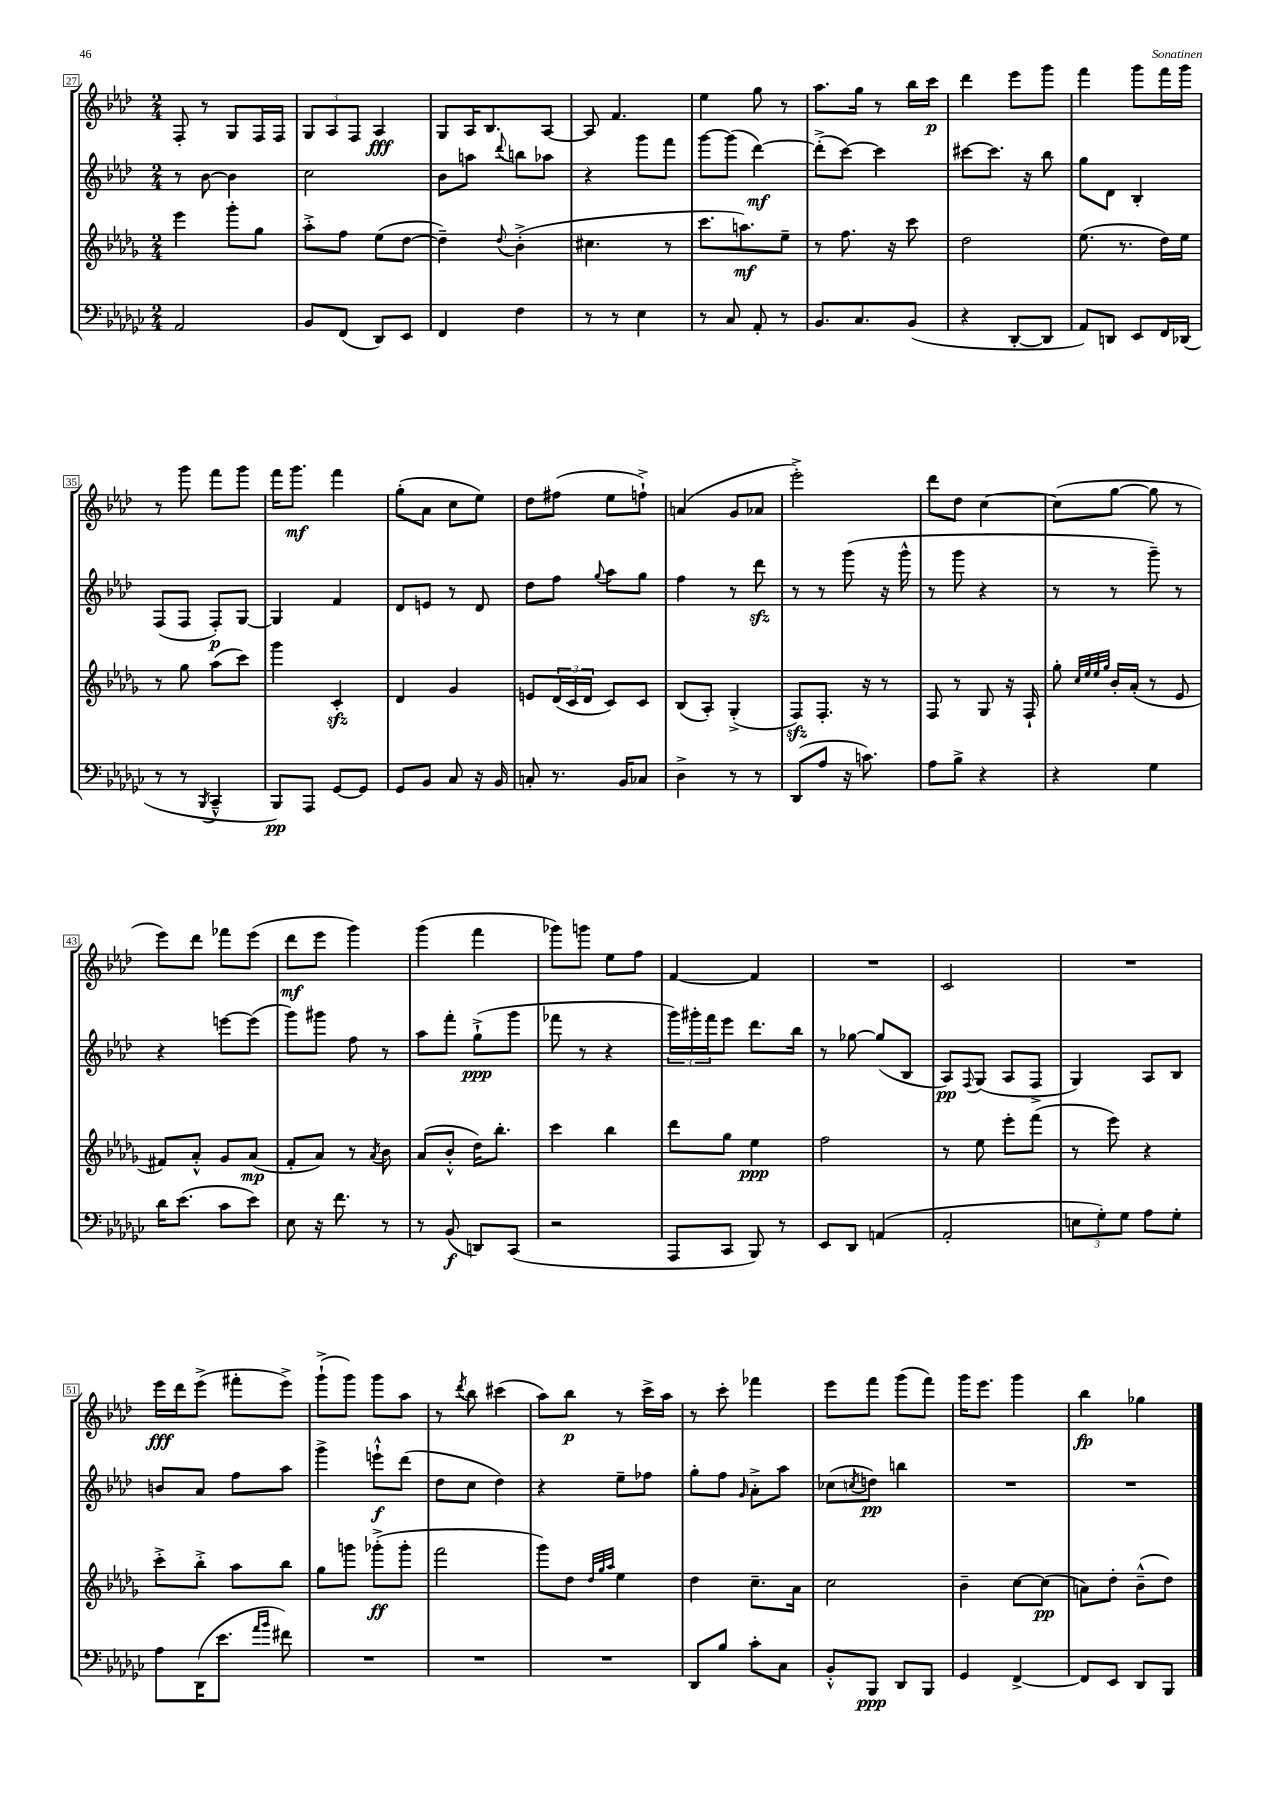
<<
\new StaffGroup <<
\new Staff = "s0" {
    \clef treble \key aes \major \numericTimeSignature \time 2/4
    f8-. r8 g8 f16 f16 |
    \tuplet 3/2 { g8 aes8 f8 } aes4\fff |
    g8 aes16 bes8. aes8~ |
    aes8 f'4. |
    ees''4 g''8 r8 |
    aes''8. g''16 r8 bes''16 c'''16\p |
    des'''4 ees'''8 g'''8 |
    f'''4 g'''8 f'''16 g'''16 |
    r8 g'''8 f'''8 g'''8 |
    f'''16 g'''8.\mf f'''4 |
    g''8-.( aes'8 c''8 ees''8) |
    des''8 fis''8( ees''8 f''8-!->) |
    a'4( g'8 aes'8 |
    ees'''2-.->) |
    des'''8 des''8 c''4~ |
    c''8( g''8~ g''8 r8 |
    ees'''8) des'''8 fes'''8 ees'''8( |
    des'''8\mf ees'''8 g'''4) |
    g'''4( f'''4 |
    ges'''8) g'''8 ees''8 f''8 |
    f'4~ f'4 |
    R2 |
    c'2 |
    R2 |
    ees'''16\fff des'''16 ees'''8->( fis'''8-. ees'''8->) |
    g'''8-!->( g'''8) g'''8 aes''8 |
    r8 \acciaccatura { des'''8 } bes''8 cis'''4( |
    aes''8) bes''8\p r8 c'''16-> aes''16 |
    r8 c'''8-. fes'''4 |
    ees'''8 f'''8 g'''8( f'''8) |
    g'''16 ees'''8. g'''4 |
    bes''4\fp ges''4 \bar "|." |
}
\new Staff = "s1" {
    \clef treble \key aes \major \numericTimeSignature \time 2/4
    r8 bes'8~ bes'4 |
    c''2 |
    bes'8 a''8 \appoggiatura { des'''8 } b''8 aes''8 |
    r4 g'''8 f'''8 |
    g'''8~ g'''8( des'''4~\mf) |
    des'''8-.->( c'''8~) c'''4 |
    cis'''8~ cis'''8. r16 bes''8 |
    g''8 des'8 bes4-. |
    f8( f8 f8-.\p) g8~ |
    g4 f'4 |
    des'8 e'8 r8 des'8 |
    des''8 f''8 \appoggiatura { g''8 } aes''8 g''8 |
    f''4 r8 des'''8\sfz |
    r8 r8 g'''8( r16 g'''16-^ |
    r8 g'''8 r4 |
    r8 r8 g'''8--) r8 |
    r4 e'''8~ e'''8( |
    g'''8) gis'''8 f''8 r8 |
    aes''8 f'''8-. g''8-!->\ppp( g'''8 |
    fes'''8 r8 r4 |
    \tuplet 3/2 { g'''16) gis'''16-. f'''16 } ees'''8 des'''8. bes''16 |
    r8 ges''8~ ges''8( bes8 |
    aes8\pp) \appoggiatura { f8 } g8( aes8 f8-> |
    g4) aes8 bes8 |
    b'8 aes'8 f''8 aes''8 |
    g'''4-> e'''8-!-^\f des'''8( |
    des''8 c''8 des''4) |
    r4 ees''8-- fes''8 |
    g''8-. f''8 \grace { g'16 } aes'8-.-> aes''8 |
    ces''8( \acciaccatura { c''8 } d''8\pp) b''4 |
    R2 |
    R2 \bar "|." |
}
\new Staff = "s2" {
    \clef treble \key des \major \numericTimeSignature \time 2/4
    ees'''4 ges'''8-. ges''8 |
    aes''8-.-> f''8 ees''8( des''8~ |
    des''4--) \appoggiatura { des''8 } bes'4-.->( |
    cis''4. r8 |
    c'''8. a''8.\mf) ees''8-- |
    r8 f''8. r16 c'''8 |
    des''2 |
    ees''8.( r8. des''16) ees''16 |
    r8 ges''8 aes''8( c'''8) |
    ges'''4 c'4-.\sfz |
    des'4 ges'4 |
    e'8 \tuplet 3/2 { des'16( c'16 des'16 } c'8) c'8 |
    bes8( aes8-.) ges4-.->( |
    f8\sfz) f8.-. r16 r8 |
    f8 r8 ges8 r16 f16-! |
    ges''8-. \grace { c''32 ees''32 ees''32 ges''32 } bes'16-. aes'16-.( r8 ees'8 |
    fis'8) aes'8-.-^ ges'8 aes'8\mp( |
    f'8-. aes'8) r8 \acciaccatura { aes'8 } bes'8 |
    aes'8( bes'8-.-^ des''16) bes''8.-. |
    c'''4 bes''4 |
    des'''8 ges''8 ees''4\ppp |
    f''2 |
    r8 ees''8 ees'''8-. f'''8( |
    r8 ees'''8) r4 |
    c'''8-.-> bes''8-.-> aes''8 bes''8 |
    ges''8 g'''8 ges'''8-.->\ff( ges'''8-. |
    f'''2 |
    ges'''8) des''8 \grace { des''32 ges''32 aes''32 } ees''4 |
    des''4 c''8.-- aes'16 |
    c''2 |
    bes'4-- c''8~ c''8\pp( |
    a'8) des''8-. bes'8---^( des''8) \bar "|." |
}
\new Staff = "s3" {
    \clef bass \key ges \major \numericTimeSignature \time 2/4
    aes,2 |
    bes,8 f,8( des,8) ees,8 |
    f,4 f4 |
    r8 r8 ees4 |
    r8 ces8 aes,8-. r8 |
    bes,8. ces8. bes,8( |
    r4 des,8~-. des,8 |
    aes,8) d,8 ees,8 f,16 des,16( |
    r8 r8 \acciaccatura { bes,,8 } ces,4---^ |
    bes,,8\pp) aes,,8 ges,8~ ges,8 |
    ges,8 bes,8 ces8 r16 bes,16 |
    c8-. r8. bes,16 ces8 |
    des4-> r8 r8 |
    des,8( aes8 r16 c'8.) |
    aes8 bes8-> r4 |
    r4 ges4 |
    des'16 ees'8.( ces'8 ees'8) |
    ees8 r16 f'8. r8 |
    r8 bes,8\f( d,8) ces,8( |
    r2 |
    aes,,8 ces,8 bes,,8) r8 |
    ees,8 des,8 a,4( |
    aes,2-. |
    \tuplet 3/2 { e8 ges8-.) ges8 } aes8 ges8-. |
    aes8 des,16( ees'8. \grace { aes'16 bes'16 } fis'8) |
    R2 |
    R2 |
    R2 |
    des,8 bes8 ces'8-. ces8 |
    bes,8-.-^ bes,,8\ppp des,8 bes,,8 |
    ges,4 f,4~-> |
    f,8 ees,8 des,8 bes,,8 \bar "|." |
}
>>
>>
\layout { \context { \Score currentBarNumber = #27 \override BarNumber.stencil = #(make-stencil-boxer 0.1 0.3 ly:text-interface::print) } }
